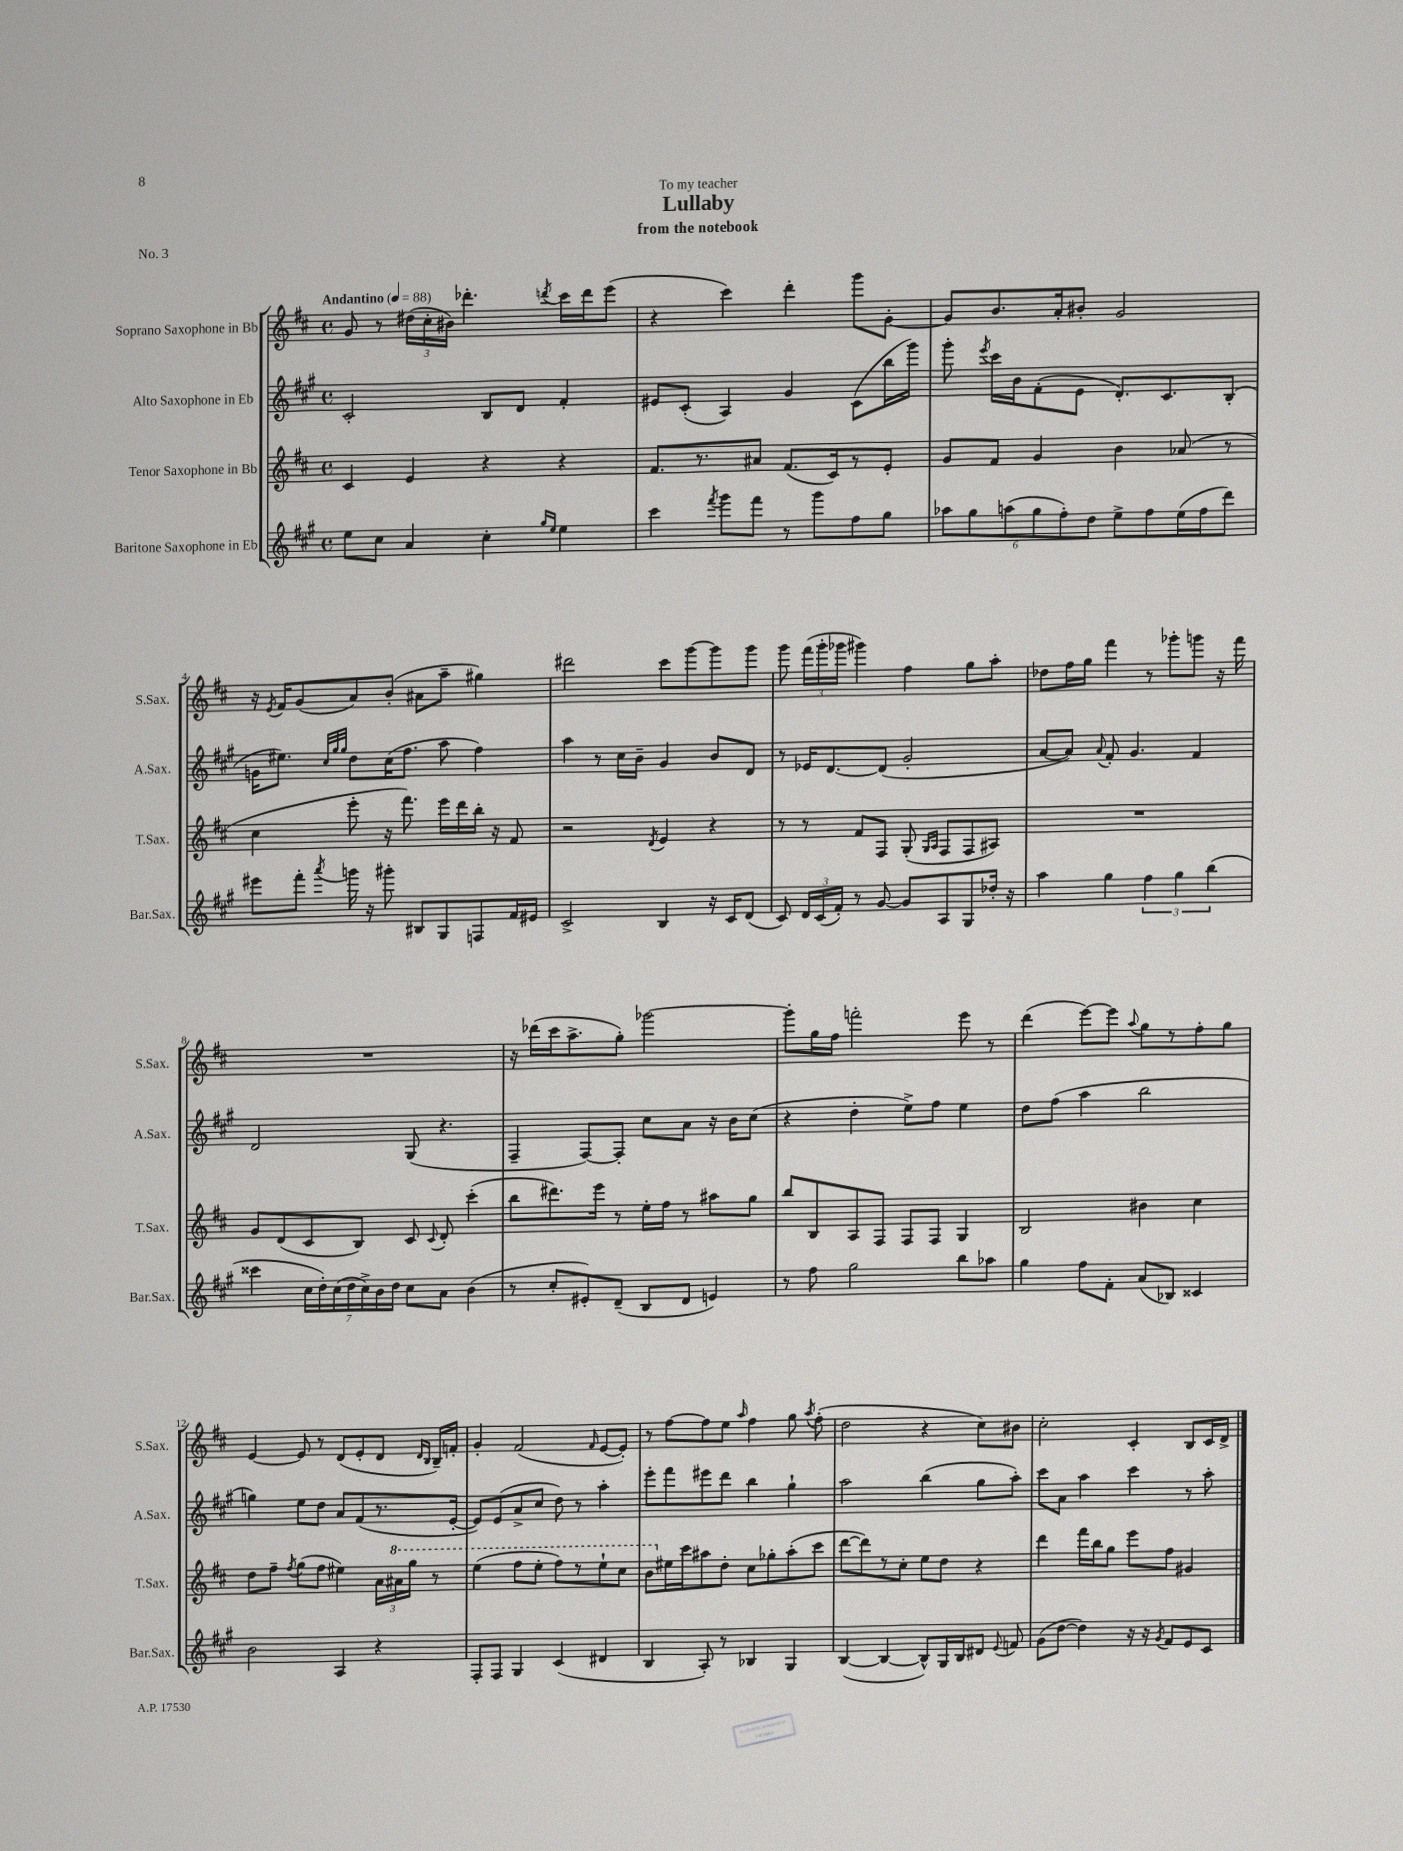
\header { title = "Lullaby" subtitle = "from the notebook" dedication = "To my teacher" piece = "No. 3" }
<<
\new StaffGroup <<
\new Staff = "s0" \with { instrumentName = "Soprano Saxophone in Bb" shortInstrumentName = "S.Sax." } {
    \clef treble \key d \major \defaultTimeSignature \time 4/4 \tempo "Andantino" 4 = 88
    \autoBeamOff g'8 r8 \tuplet 3/2 { dis''16[( cis''16-. bis'16]) } des'''4.-. \acciaccatura { d'''8 } cis'''16[ d'''16 e'''8]( |
    r4 cis'''4) d'''4-. g'''8[ g'8]~-. |
    g'8[ b'8. a'16-. bis'8]-. g'2 |
    r16 \acciaccatura { e'8 } fis'16[ g'8( a'8) b'8]-.( ais'8[ a''8]-- gis''4) |
    dis'''2 cis'''8[ g'''8~ g'''8 g'''8] |
    g'''8 \tuplet 3/2 { fis'''16[( g'''16-. ges'''16] } gis'''4) fis''4 g''8[ a''8]-. |
    des''8[ fis''16 g''16] fis'''4 r8 ges'''8[-. g'''8] r16 fis'''16 |
    R1 |
    r16 des'''16[( cis'''16 a''8.-> g''8]-.) ges'''2~ |
    ges'''8[-. g''16 fis''16] f'''2-. e'''8 r8 |
    d'''4( e'''8[~) e'''8] \appoggiatura { a''8 } g''8[ r8 fis''8-. g''8] |
    e'4~ e'8 r8 d'8[( e'8-. d'8] \grace { d'16[ b16] } b16[--) f'16]-. |
    g'4-. fis'2( \grace { fis'16 } e'8[~ e'8]-.) |
    r8 fis''8[~ fis''8 e''8] \grace { a''16 } fis''4 g''8 \acciaccatura { a''8 } fis''8-.( |
    d''2 r4 cis''8[) bis'8] |
    cis''2-. cis'4-. b8[ cis'16 d'16]-> \bar "|." |
}
\new Staff = "s1" \with { instrumentName = "Alto Saxophone in Eb" shortInstrumentName = "A.Sax." } {
    \clef treble \key a \major \defaultTimeSignature \time 4/4
    \autoBeamOff cis'2-. b8[ d'8] fis'4-. |
    eis'8[ cis'8]-.( a4) gis'4 cis'8[( b''16 gis'''16]) |
    gis'''8-. \acciaccatura { e'''8 } cis'''16[ b'16 fis'8-.( e'8] d'8.[-.) cis'8. b8]-.( |
    g'16[ eis''8.]) \grace { cis''32[ gis''32 gis''32] } d''8[ cis''16( fis''8.] a''8 fis''4) |
    a''4 r8 cis''16[ b'16]-- gis'4 b'8[ d'8] |
    r8 ees'16[ d'8.~ d'8]( gis'2-. |
    a'8[~ a'8]) \appoggiatura { a'8 } fis'8-. gis'4. fis'4 |
    d'2 gis8( r4. |
    fis4-- fis8[~) fis8]-. cis''8[ a'8] r16 b'16[ cis''8]( |
    r4 d''4-. e''8[->) fis''8] e''4 |
    d''8[ fis''8]( a''4 b''2 |
    g''4) e''8[ d''8] a'8[ fis'8( r8. e'16]~-. |
    e'8[) e'8( a'8-> cis''8] d''8) r8 a''4-. |
    e'''8[-. fis'''8 eis'''8 d'''8] b''4 gis''4-! |
    a''2 b''4( gis''8[ a''8]-.) |
    cis'''8[ a'8] a''4 cis'''4 r8 a''8-. \bar "|." |
}
\new Staff = "s2" \with { instrumentName = "Tenor Saxophone in Bb" shortInstrumentName = "T.Sax." } {
    \clef treble \key d \major \defaultTimeSignature \time 4/4
    \autoBeamOff cis'4 e'4 r4 r4 |
    fis'8.[ r8. ais'8] fis'8.[( cis'16) r8 e'8]-. |
    g'8[ fis'8] g'4 b'4 aes'8( r8 |
    cis''4 e'''8-. r16 fis'''8.) e'''16[ d'''16 b''16]-. r16 fis'8 |
    r2 \acciaccatura { d'8 } e'4 r4 |
    r8 r8 fis'8[ fis8] g8-.( \grace { g16[ a16] } fis8[ fis8 ais8]) |
    R1 |
    g'8[ d'8( cis'8 b8]) cis'8 \appoggiatura { cis'8 } d'8-. cis'''4-.( |
    b''8[ dis'''8.) e'''16] r8 e''16[-. fis''16] r8 ais''8[ g''8] |
    b''8[ b8 a8 fis8] fis8[ fis8] g4 |
    b2 bis'4 cis''4 |
    d''8[ fis''8]-- \acciaccatura { fis''8 } g''8[( fis''8] eis''4) \tuplet 3/2 { a'16[ \ottava #1 ais''16 g'''16] } r8 |
    e'''4( fis'''8[ e'''8]-. fis'''8[) r8 e'''8-! cis'''8] |
    b''8[ \ottava #0 eis''16 cis'''16 ais''8 d''8]-. cis''8[ ges''8-. ais''8-.( cis'''8] |
    d'''8[~ d'''8) r8 cis''8]-. e''8[ d''8] r4 |
    d'''4 fis'''16[ b''16 g''8] e'''8[ fis''8] gis'4 \bar "|." |
}
\new Staff = "s3" \with { instrumentName = "Baritone Saxophone in Eb" shortInstrumentName = "Bar.Sax." } {
    \clef treble \key a \major \defaultTimeSignature \time 4/4
    \autoBeamOff e''8[ cis''8] a'4 cis''4-. \grace { gis''16[ e''16] } e''4 |
    cis'''4 \acciaccatura { fis'''8 } gis'''8[ fis'''8] r8 gis'''8[ fis''8 gis''8] |
    \tuplet 6/4 { aes''8[ gis''8 a''8( gis''8 fis''8-.) d''8] } e''8[-> fis''8 e''16( fis''16 d'''8]) |
    eis'''8[ fis'''8]-. \acciaccatura { a'''8 } g'''16 r16 gis'''8-. bis8[ gis8 f8 fis'16 eis'16] |
    cis'2-> b4 r16 cis'16[ d'8]( |
    cis'8) \tuplet 3/2 { d'16[ cis'16( fis'16]-.) } r8 gis'8~ gis'8[ a8 gis8 des''16]-. r16 |
    a''4 gis''4 \tuplet 3/2 { fis''4 gis''4 b''4( } |
    cisis'''4 \tuplet 7/4 { cis''16[ d''16-.) cis''16( d''16 cis''16->) b'16 d''16] } cis''8[ a'8] b'4( |
    r8 cis''8[-. eis'8-.) d'8]--( b8[ d'8] e'4) |
    r8 fis''8 gis''2 b''8[ aes''8] |
    gis''4 fis''8[ fis'8]-. a'8[( bes8]) cisis'4 |
    b'2 a4 r4 |
    fis8[-. fis8] gis4 cis'4( dis'4 |
    b4 a8-.) r8 bes4 gis4 |
    b4~( b4~ b8[-^) gis16 b16 dis'8] \appoggiatura { e'8 } f'8 |
    gis'8[( d''8]~ d''4) r16 r16 \acciaccatura { gis'8 } fis'8[ e'8 cis'8] \bar "|." |
}
>>
>>
